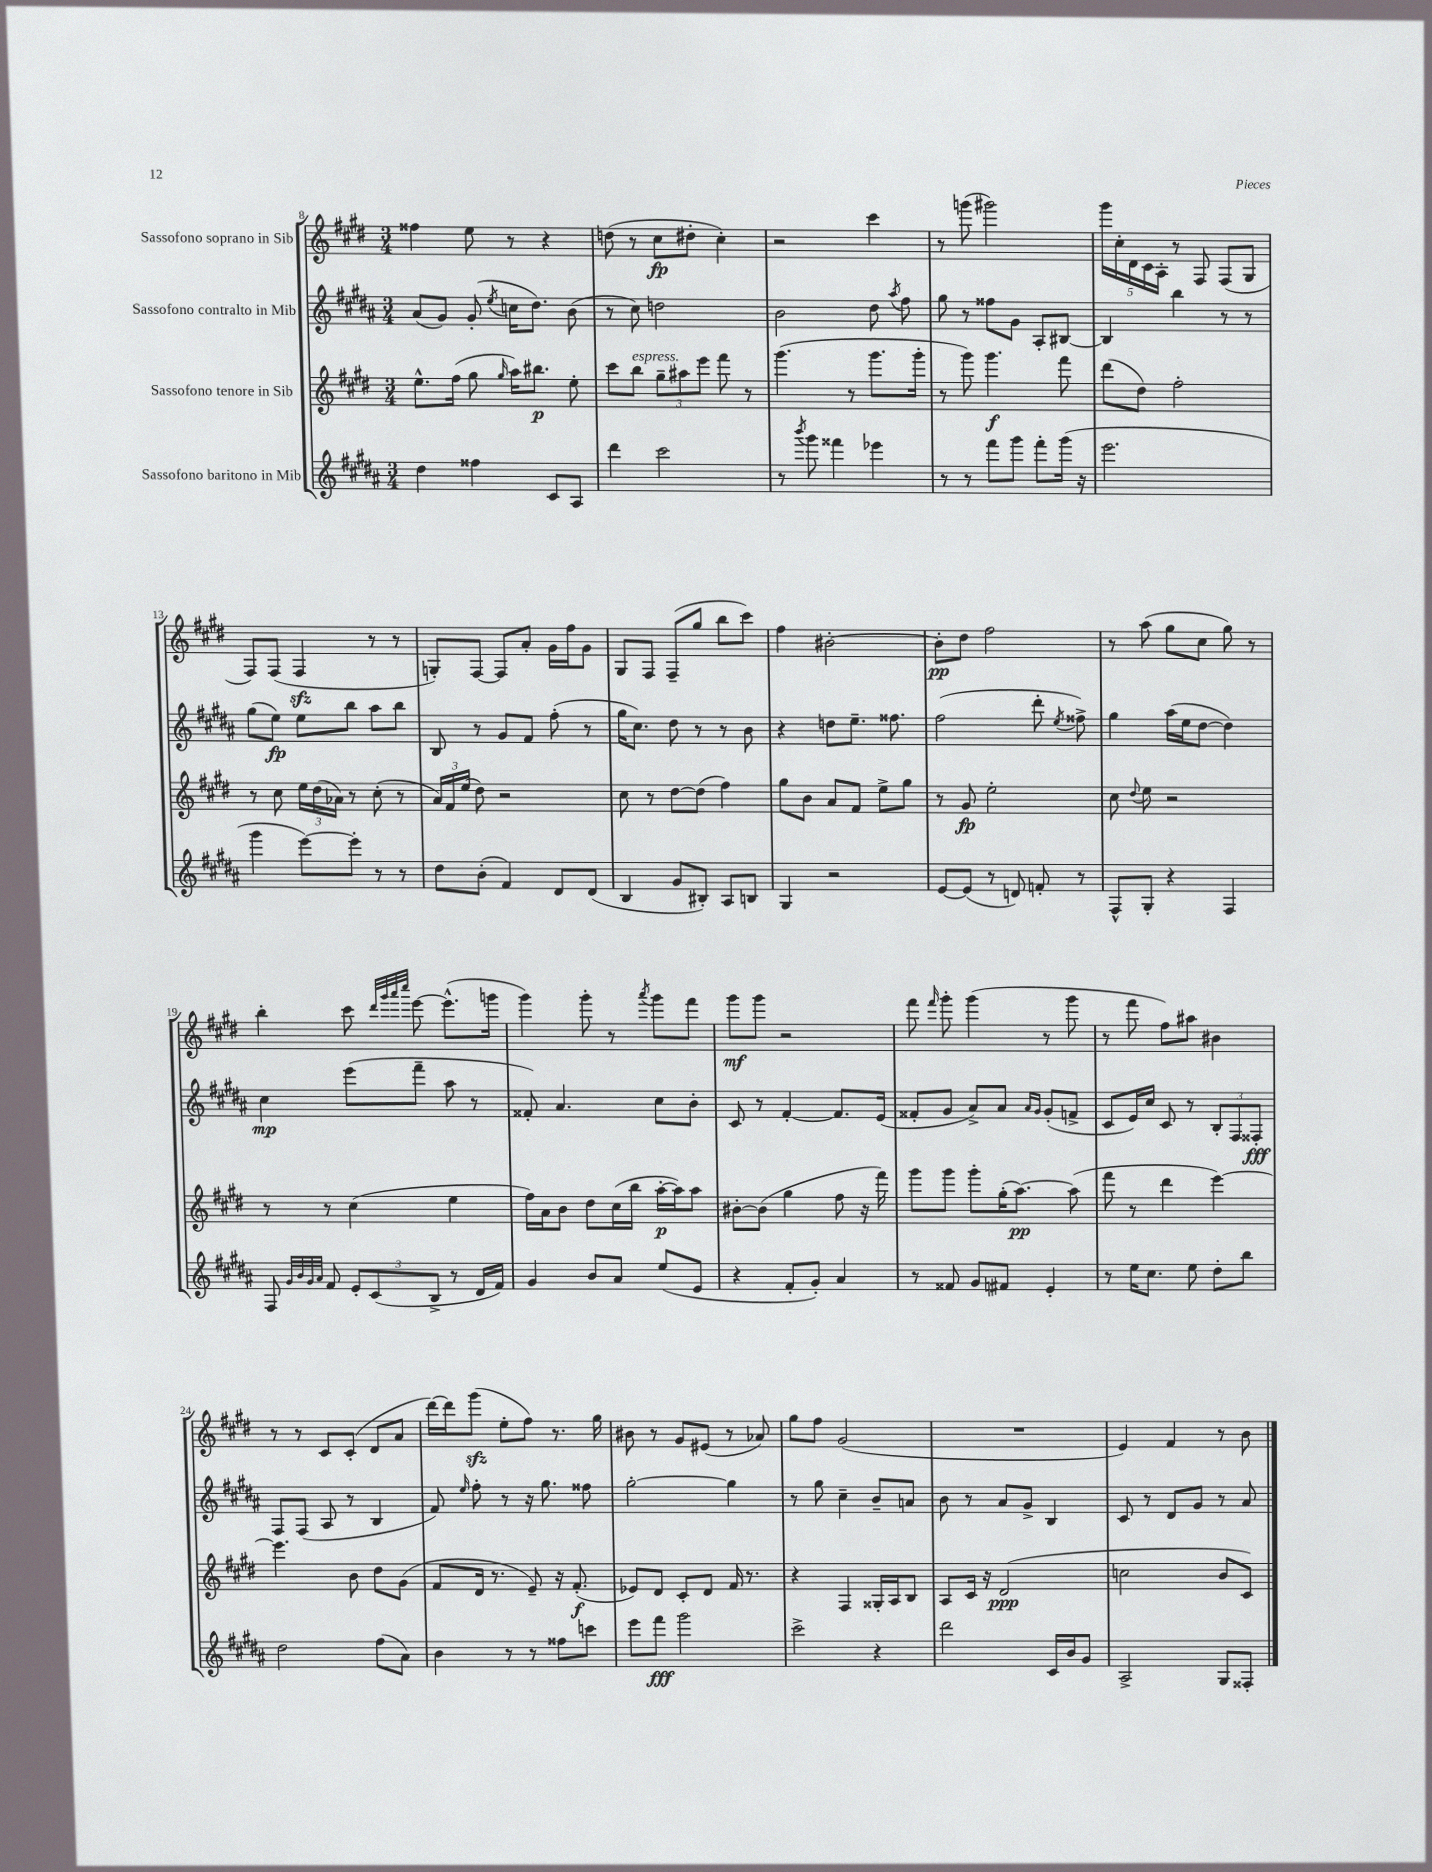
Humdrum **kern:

**kern	**kern	**kern	**kern
*staff4	*staff3	*staff2	*staff1
*clefG2	*clefG2	*clefG2	*clefG2
*k[f#c#g#d#a#]	*k[f#c#g#d#]	*k[f#c#g#d#a#]	*k[f#c#g#d#]
*M3/4	*M3/4	*M3/4	*M3/4
4dd#	8.ee^^	(8a#	4ff##
.	.	8g#)	.
.	(16ff#	.	.
4ff##	8gg#	(8g#'	8ee
.	16qqgg#	8qee	.
.	16aa)	16cc	8r
.	8.bb#	8.dd#)	.
8c#	.	.	4r
8A#	8ee'	(8b	.
=	=	=	=
4ddd#	8ccc#	8r	(8dd
.	8bb	8cc#)	8r
2ccc#	12gg#~	2dd	8cc#
.	12aa#	.	.
.	.	.	8dd#'
.	12eee	.	.
.	8fff#	.	4cc#')
.	8r	.	.
=	=	=	=
8r	(4.ggg#	2b	2r
8qbbb	.	.	.
8ggg#	.	.	.
4fff##	.	.	.
.	8r	.	.
4eee-	8.ggg#	8dd#	4ccc#
.	.	8qaa#	.
.	.	8ff#	.
.	16ggg#'	.	.
=	=	=	=
8r	8r	8gg#	8r
8r	8ggg#)	8r	(8ggg
8fff#	4.ggg#	8ff##	2ggg#)
8ggg#	.	8g#	.
8fff#'	.	8A#'	.
(16ggg#	8fff#	[8B#	.
16r	.	.	.
=	=	=	=
2.eee	(8ddd#	4B#]	20ggg#
.	.	.	20cc#'
.	.	.	20d#
.	8dd#)	.	.
.	.	.	20c#
.	.	.	20A'
.	2ff#'	4bb	8r
.	.	.	8F#
.	.	8r	(8F#
.	.	8r	8G#
=	=	=	=
4ggg#	8r	(8gg#	8F#)
.	8cc#	8ee)	(8F#
[8eee)	24ee	8ee	4F#
.	(24dd#	.	.
.	24a-)	.	.
8eee']	8r	8bb	.
8r	(8cc#'	8aa#	8r
8r	8r	8bb	8r
=	=	=	=
8dd#	24a)	8B	8G')
.	24f#	.	.
.	(24ee	.	.
(8b'	8dd#)	8r	[8F#
4f#)	2r	8g#	8F#]
.	.	8f#	8a'
8d#	.	(8ff#'	16g#
.	.	.	16ff#
(8d#	.	8r	8g#
=	=	=	=
4B	8cc#	16gg#	8G#
.	.	8.cc#)	.
.	8r	.	8F#
8g#	[8dd#	8dd#	(8F#~
8B#')	(8dd#]	8r	8gg#
8A#	4ff#)	8r	8bb
8B	.	8b	8ccc#)
=	=	=	=
4G#	8gg#	4r	4ff#
.	8b	.	.
2r	8a	8dd	[2b#'
.	8f#	8.ee~	.
.	8ee^	.	.
.	.	8.ff##	.
.	8gg#	.	.
=	=	=	=
[8e	8r	(2ff#	8b#']
(8e]	8g#	.	8dd#
8r	2ee'	.	2ff#
8d)	.	.	.
8f'	.	8ddd#'	.
.	.	8qee	.
8r	.	8ff##^)	.
=	=	=	=
8F#^^	8cc#	4gg#	8r
.	8qqdd#	.	.
8G#'	8ee	.	(8aa
4r	2r	(16aa#	8gg#
.	.	16ee	.
.	.	[8dd#	8cc#
4F#	.	4dd#])	8gg#)
.	.	.	8r
=	=	=	=
8F#	8r	4cc#	4bb'
32qqg#	.	.	.
32qqb	.	.	.
32qqg#	.	.	.
32qqa#	.	.	.
8f#	8r	.	.
12e'	(4cc#	(8eee	8ccc#
(12c#	.	.	.
.	.	.	32qqddd#
.	.	.	32qqggg#
.	.	.	32qqaaa
.	.	.	32qqcccc#
.	.	8fff#~	[8eee
12B^	.	.	.
8r	4ee	8aa#	(8.eee^^]
16d#	.	8r	.
16f#)	.	.	16ggg
=	=	=	=
4g#	16ff#)	8f##')	4ggg#)
.	16a	.	.
.	8b	4.a#	.
8b	8dd#	.	8ggg#'
8a#	(16cc#	.	8r
.	16bb	.	.
.	.	.	8qaaa
(8ee	[16aa'	8cc#	8ggg#
.	16aa])	.	.
8e	8aa	8b'	8fff#
=	=	=	=
4r	[8b#'	8c#	8ggg#
.	(8b#]	8r	8ggg#
8f#'	4gg#	[4f#'	2r
8g#')	.	.	.
4a#	8ff#	8.f#]	.
.	16r	.	.
.	16fff#)	(16e	.
=	=	=	=
8r	8ggg#	8f##'	8fff#
.	.	.	16qqfff#
8f##	8ggg#	8g#	8ggg#'
8g#	8ggg#'	8a#^)	(4ggg#
8f#	(16gg#'	8a#	.
.	[8.aa)	.	.
.	.	16qqa#	.
.	.	16qqg#	.
4e'	.	(8g#'	8r
.	(8aa]	8f^	8ggg#
=	=	=	=
8r	8fff#	8c#	8r
16ee	8r	16e)	8fff#
8.cc#	.	16cc#	.
.	4ddd#	8c#	8ff#)
8ee	.	8r	8aa#
8dd#'	[4eee)	12B'	4b#
.	.	12F#	.
8bb	.	.	.
.	.	12F##'	.
=	=	=	=
2dd#	4.eee]	8F#	8r
.	.	(8F#	8r
.	.	8A#	8c#
.	8b	8r	(8c#'
(8ff#	8dd#	4B	8d#
8a#)	(8g#	.	8a
=	=	=	=
4b	8f#	8f#)	[16ddd#)
.	.	.	16ddd#]
.	.	16qqee	.
.	16d#	8ff#'	(8ggg#
.	8.r	.	.
8r	.	8r	8ee'
8r	8e~)	16r	8ff#)
.	.	8.gg#	.
8ff##	16r	.	8.r
.	(8.f#'	.	.
8ccc	.	8ff##	.
.	.	.	16gg#
=	=	=	=
8eee	8e-)	[2gg#'	8b#
8fff#	8d#	.	8r
2ggg#	8c#'	.	8g#
.	8d#	.	(8e#
.	16f#	4gg#]	8r
.	8.r	.	.
.	.	.	8a-)
=	=	=	=
2ccc#^	4r	8r	8gg#
.	.	8gg#	8ff#
.	4F#	4cc#~	(2g#
4r	16G##'	8b~	.
.	16A	.	.
.	8B	8a	.
=	=	=	=
2ddd#	8A	8b	2.r
.	16c#	8r	.
.	16r	.	.
.	(2d#	8a#	.
.	.	8g#^	.
16c#	.	4B	.
16b	.	.	.
8g#	.	.	.
=	=	=	=
2A#^	2cc	8c#	4e)
.	.	8r	.
.	.	8d#	4f#
.	.	8g#	.
8G#	8b	8r	8r
8F##'	8c#)	8a#	8b
==	==	==	==
*-	*-	*-	*-
